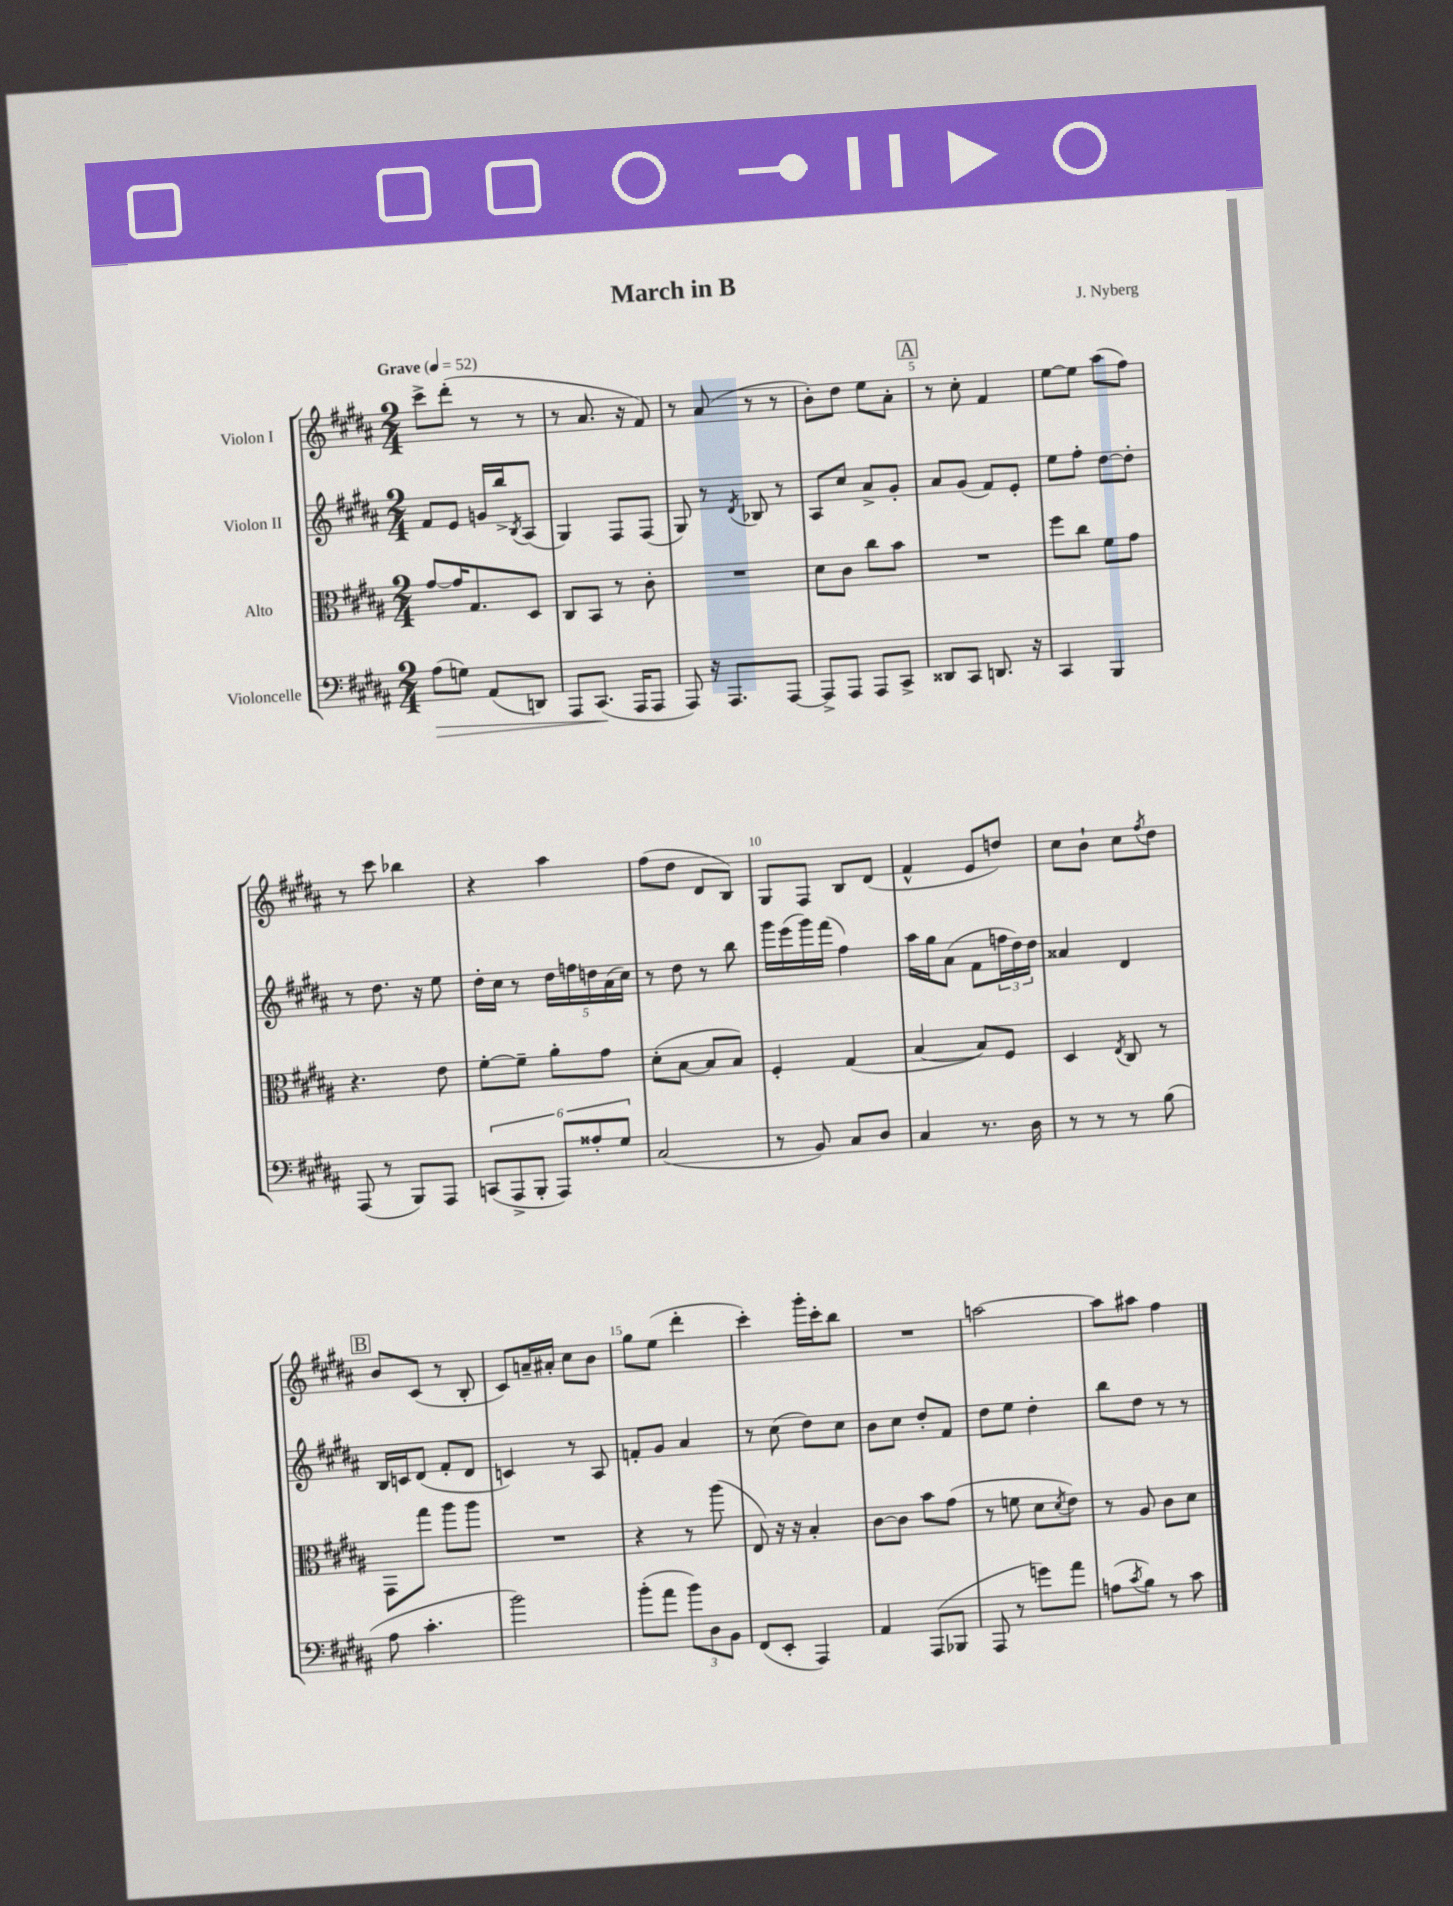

**kern	**dynam	**kern	**kern	**kern
*part4	*part4	*part3	*part2	*part1
*staff4	*staff4	*staff3	*staff2	*staff1
*I"Violoncelle	*	*I"Alto	*I"Violon II	*I"Violon I
*clefF4	*	*clefC3	*clefG2	*clefG2
*k[f#c#g#d#a#]	*	*k[f#c#g#d#a#]	*k[f#c#g#d#a#]	*k[f#c#g#d#a#]
*M2/4	*	*M2/4	*M2/4	*M2/4
*MM52	*	*MM52	*MM52	*MM52
=1	=1	=1	=1	=1
!	!	!	!	!LO:TX:a:B:t=Grave
!	!LO:HP:b	!	!	!
(8A#\L	>	[8g#/L	8f#/L	8ccc#^\L
8Gn\J)	.	16g#/K]	8e/J	(8ddd#'\J
.	.	8.G#/	.	.
(8AA#/L	.	.	16gn/LL	8r
.	.	.	16bb^/J	.
.	.	.	8qB/	.
8DDn/J)	.	8D#/J	(8A#/J	8r
=2	=2	=2	=2	=2
8AAA#/L	.	8C#/L	4G#/)	8r
(8.CC#/J	.	8BB/J	.	8.a#/
.	.	8r	8F#/L	.
16AAA#/KL	]	.	.	16r
8AAA#/J	.	8c#'\	(8F#/J	8f#/)
=3	=3	=3	=3	=3
8AAA#/)	.	2r	8G#/)	8r
16r	.	.	8r	(8a#/
8.AAA#/L	.	.	.	.
.	.	.	8qd#/	.
.	.	.	8B-X/	8r
[8AAA#/J	.	.	8r	8r
=4	=4	=4	=4	=4
8AAA#^/L]	.	8d#\L	8A#/L	8b'\L)
8AAA#/J	.	8c#\J	8cc#/J	8dd#\J
8AAA#/L	.	8cc#\L	8a#^/L	8ee\L
8CC#^/J	.	8b\J	8g#'/J	8a#'\J
!!LO:REH:place=s1:t=A
=5	=5	=5	=5	=5
8DD##X/L	.	2r	8a#/L	8r
8CC#/J	.	.	(8g#/J	8cc#'\
8.DDn/	.	.	8f#/L)	4f#/
.	.	.	8e'/J	.
16r	.	.	.	.
=6	=6	=6	=6	=6
4CC#/	.	8ff#\L	8ee\L	[8ee\L
.	.	8cc#\J	8ff#'\J	8ee\J]
4BBB/	.	8f#\L	[8dd#\L	(8aa#\L
.	.	8g#\J	8dd#'\J]	8ff#\J)
!!LO:LB:g=z
=7	=7	=7	=7	=7
(8AAA#/	.	4.r	8r	8r
8r	.	.	8.dd#\	8ccc#\
8BBB/L)	.	.	.	4bb-X\
.	.	.	16r	.
8AAA#/J	.	8e\	8ee\	.
=8	=8	=8	=8	=8
(12CCn/L	.	[8f#'\L	16dd#'\LL	4r
.	.	.	16cc#\JJ	.
12AAA#^/	.	.	.	.
.	.	8f#~\J]	8r	.
12BBB'/J	.	.	.	.
12AAA#/L)	.	8a#'\L	20dd#\LL	4aa#\
.	.	.	20ffn\	.
12A##X'/	.	.	.	.
.	.	.	20ddn\	.
.	.	8g#\J	.	.
.	.	.	(20a#\	.
12G#/J	.	.	.	.
.	.	.	20cc#\JJ)	.
=9	=9	=9	=9	=9
(2C#/	.	(8d#'\L	8r	(8ff#\L
.	.	[8B\J	8dd#\	8dd#\J
.	.	8B/L]	8r	8d#/L
.	.	8B/J)	8bb\	8B/J)
=10	=10	=10	=10	=10
8r	.	4F#'/	16ggg#\LL	8G#/L
.	.	.	(16eee\	.
8BB/)	.	.	16ggg#\)	8F#/J
.	.	.	(16fff#\JJ	.
8C#/L	.	(4G#/	4ff#\)	8B/L
8D#/J	.	.	.	(8d#/J
=11	=11	=11	=11	=11
4C#/	.	[4B/	16aa#\LL	4f#^^/
.	.	.	16gg#\J	.
.	.	.	(8a#\J	.
8.r	.	8B/L])	8f#\L	8e/L
.	.	8F#/J	24ffn\L	8ddn/J)
.	.	.	24dd#\)	.
16D#\	.	.	.	.
.	.	.	24dd#\JJ	.
=12	=12	=12	=12	=12
8r	.	4D#/	4a##X/	8cc#\L
8r	.	.	.	8b`\J
.	.	8qE/	.	.
8r	.	8C#/	4d#/	8cc#\L
.	.	.	.	8qff#/
(8B\	.	8r	.	8dd#\J
!!LO:LB:g=z
!!LO:REH:place=s1:t=B
=13	=13	=13	=13	=13
8A#\	.	8GG#\L	16B/LL	8b/L
.	.	.	16cn/J	.
4.c#'\	.	8gg#\J	(8d#/J	(8c#/J
.	.	8aa#\L	8f#'/L	8r
.	.	8aa#\J	8d#/J	8B'/
=14	=14	=14	=14	=14
2b\)	.	2r	4cn/)	8c#/L)
.	.	.	.	16an~/L
.	.	.	.	16a#X'/JJ
.	.	.	8r	8cc#\L
.	.	.	8A#/	8b\J
=15	=15	=15	=15	=15
(8b'\L	.	4r	8fn'/L	8gg#\L
8a#\J	.	.	8g#/J	(8ee\J
12b\L)	.	8r	4a#/	4ddd#'\
12D#\	.	.	.	.
.	.	(8aa#\	.	.
12BB\J	.	.	.	.
=16	=16	=16	=16	=16
(8FF#/L	.	8E/)	8r	4ccc#'\)
8EE'/J	.	16r	(8cc#\	.
.	.	16r	.	.
4AAA#/)	.	4B'/	8dd#\L)	16ggg#'\LL
.	.	.	.	16ccc#'\J
.	.	.	8cc#\J	8bb\J
=17	=17	=17	=17	=17
4AA#/	.	[8c#\L	8b\L	2r
.	.	8c#\J]	8cc#\J	.
(8AAA#/L	.	8b\L	8dd#'/L	.
8BBB-X/J	.	(8g#\J	8f#/J	.
=18	=18	=18	=18	=18
8AAA#/	.	8r	8dd#\L	[2aan\
8r	.	8fn\	8ee\J	.
8gn\L)	.	8d#\L	4dd#'\	.
.	.	8qd#/	.	.
8a#\J	.	8e\J)	.	.
=19	=19	=19	=19	=19
(8An\L	.	8r	8bb\L	8aa\L]
8qc#/	.	.	.	.
8B\J)	.	8A#/	8dd#\J	8aa#X\J
8r	.	8c#\L	8r	4ff#\
8c#\	.	8d#\J	8r	.
==	==	==	==	==
*-	*-	*-	*-	*-
